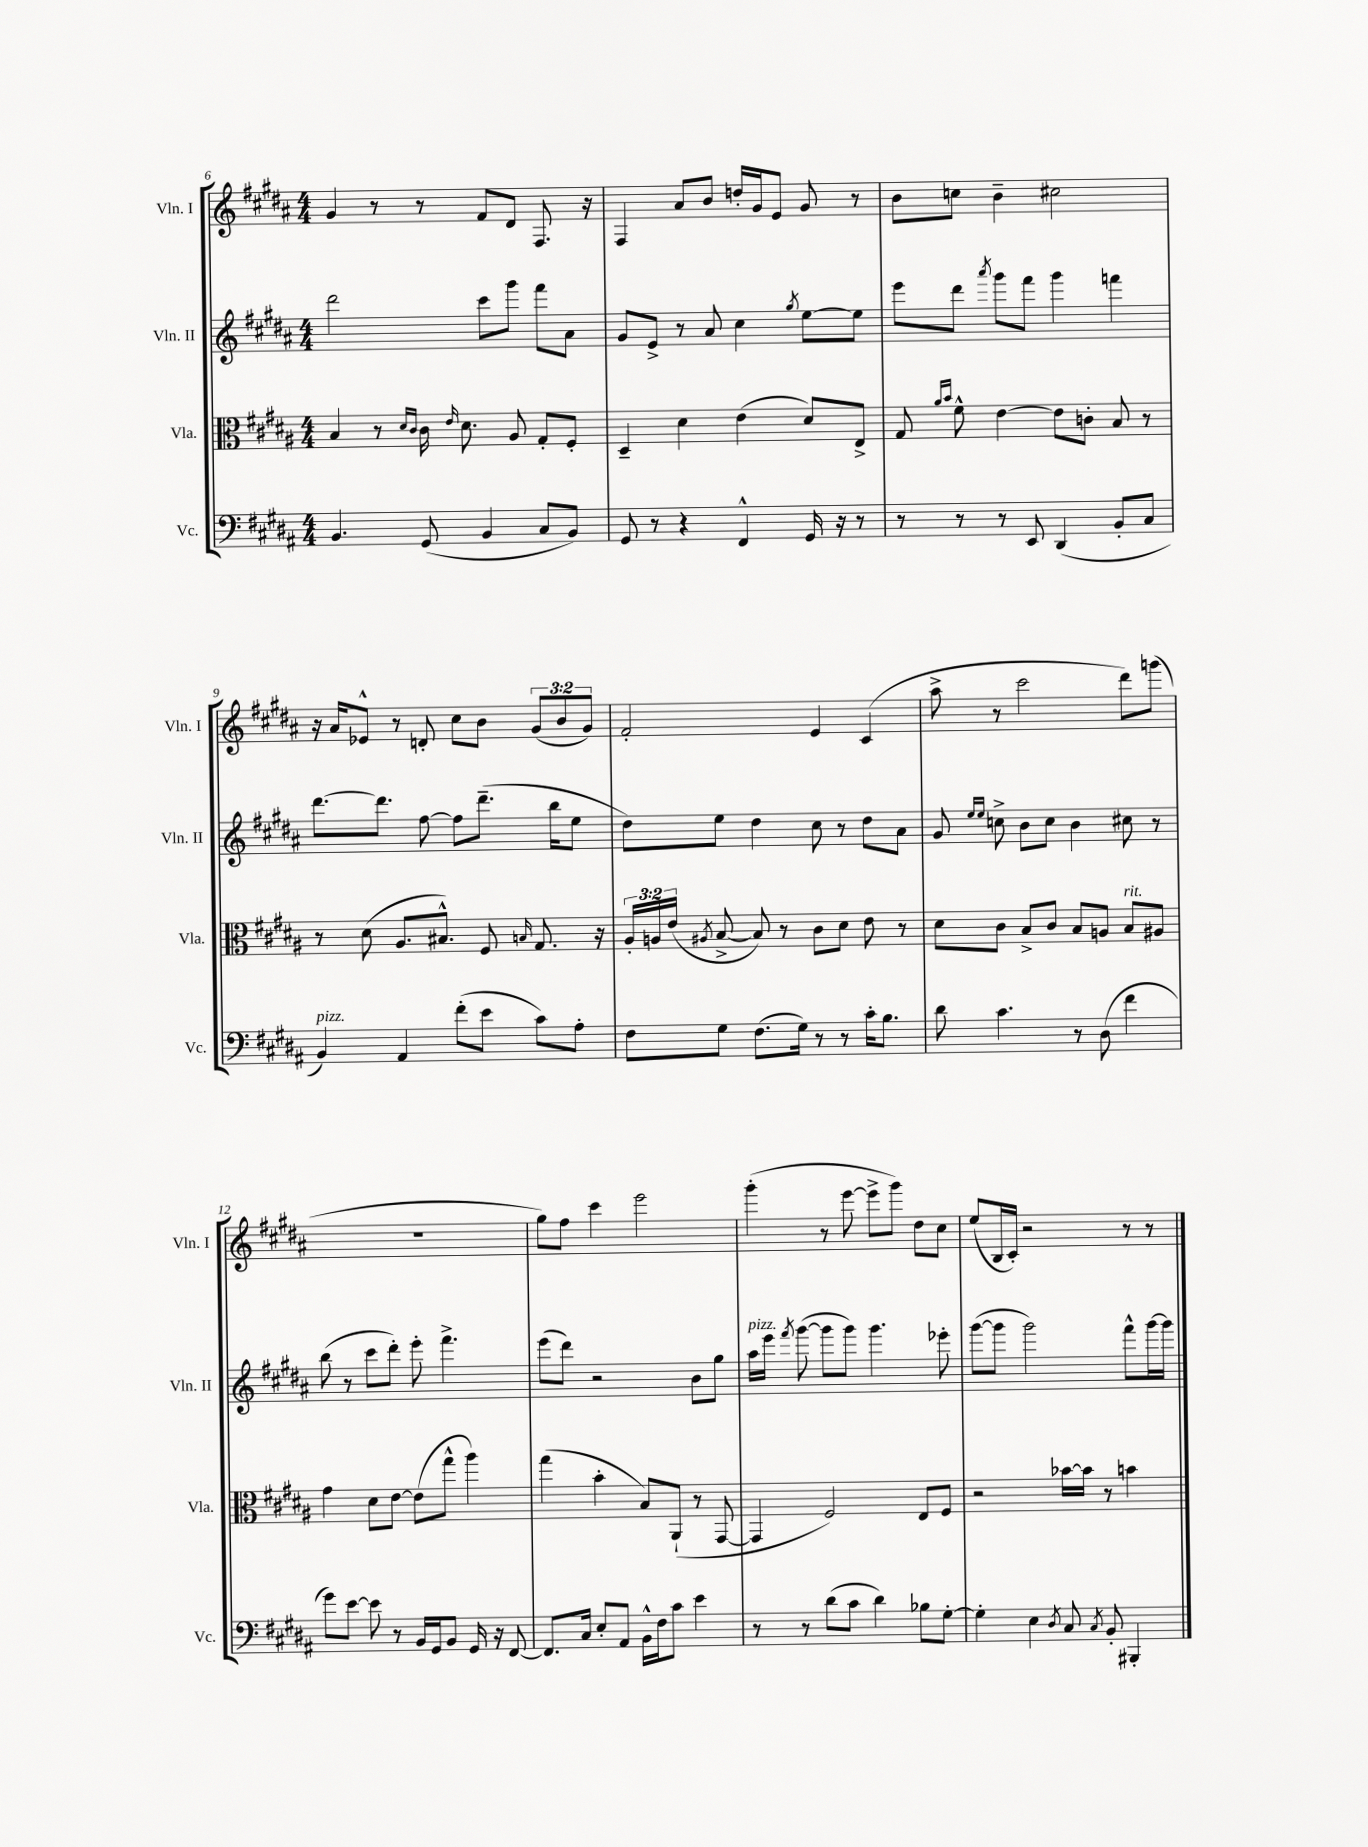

**kern	**kern	**kern	**kern
*staff4	*staff3	*staff2	*staff1
*clefF4	*clefC3	*clefG2	*clefG2
*k[f#c#g#d#a#]	*k[f#c#g#d#a#]	*k[f#c#g#d#a#]	*k[f#c#g#d#a#]
*M4/4	*M4/4	*M4/4	*M4/4
4.BB	4B	2ddd#	4g#
.	8r	.	8r
.	16qqd#	.	.
.	16qqc#	.	.
(8GG#	16c#	.	8r
.	16qqe	.	.
.	8.d#	.	.
4BB	.	8ccc#	8f#
.	8A#	8ggg#	8d#
8C#	8G#'	8fff#	8.F#
8BB)	8F#'	8a#	.
.	.	.	16r
=	=	=	=
8GG#	4D#~	8g#	4F#
8r	.	8e^	.
4r	4d#	8r	8a#
.	.	8a#	8b
4FF#^^	(4e	4cc#	16dd'
.	.	.	16g#
.	.	.	8e
.	.	8qgg#	.
16GG#	8d#)	[8ee	8g#
16r	.	.	.
8r	8E^	8ee]	8r
=	=	=	=
8r	8G#	8eee	8b
.	16qqa#	.	.
.	16qqb	.	.
8r	8f#^^	8ddd#	8cc
.	.	8qaaa#	.
8r	[4e	8ggg#	4b~
8EE	.	8fff#	.
(4DD#	8e]	4ggg#	2cc#
.	8c'	.	.
8BB'	8B	4fff	.
8C#	8r	.	.
=	=	=	=
4BB)	8r	[8.ddd#	16r
.	.	.	16a#
.	(8d#	.	8e-^^
.	.	8.ddd#]	.
4AA#	8.A#	.	8r
.	.	[8ff#	8d'
.	8.B#^^)	.	.
(8f#'	.	8ff#]	8cc#
8e	8F#	(8.ddd#~	8b
.	16qqB	.	.
8c#)	8.G#	.	(12g#
.	.	16bb	.
.	.	.	12b
8A#'	.	8ee	.
.	.	.	12g#)
.	16r	.	.
=	=	=	=
8F#	24A#'	8dd#)	2f#'
.	24A	.	.
.	(24e	.	.
.	8qA#	.	.
8G#	[8B^	8ee	.
(8.F#	8B])	4dd#	.
.	8r	.	.
16G#)	.	.	.
8r	8c#	8cc#	4e
8r	8d#	8r	.
16c#'	8e	8dd#	(4c#
8.B	.	.	.
.	8r	8a#	.
=	=	=	=
8d#	8d#	8g#	8aa#^
.	.	16qqee	.
.	.	16qqee	.
4.c#	8c#	8cc^	8r
.	8B^	8b	2ccc#
.	8c#	8cc	.
8r	8B	4b	.
(8D#	8A	.	.
4f#	8B	8cc#	8ddd#)
.	8A#	8r	(8ggg
=	=	=	=
8g#)	4g#	(8bb	1r
[8e	.	8r	.
8e]	8d#	8ccc#	.
8r	[8e	8ddd#')	.
16BB	(8e]	8eee'	.
16GG#	.	.	.
8BB	8gg#^^	4.fff#^	.
16GG#	4aa#)	.	.
16r	.	.	.
[8FF#	.	.	.
=	=	=	=
8.FF#]	(4gg#	(8eee	8gg#)
.	.	8ddd#)	8ff#
16C#	.	.	.
8E'	4b'	2r	4ccc#
8AA#	.	.	.
16BB^^	8B)	.	2eee
16F#	.	.	.
8c#	(8AA#`	.	.
4e	8r	8b	.
.	[8GG#	8gg#	.
=	=	=	=
8r	4GG#]	16aa#	(4ggg#'
.	.	16eee	.
.	.	8qfff#	.
8r	.	([8ggg#	.
(8d#	2F#)	8ggg#]	8r
8c#	.	8ggg#)	[8eee
4d#)	.	4.ggg#	8eee^]
.	.	.	8ggg#)
8B-	8E	.	8dd#
[8G#'	8F#	8eee-'	8cc#
=	=	=	=
4G#']	2r	([8ggg#	(8ee
.	.	8ggg#]	16B
.	.	.	16c#')
4E	.	2ggg#)	2r
8qD#	.	.	.
8C#	[16b-	.	.
.	16b-]	.	.
8qC#	.	.	.
8BB'	8r	.	.
4BBB#'	4b	8fff#^^	8r
.	.	[16ggg#	8r
.	.	16ggg#]	.
==	==	==	==
*-	*-	*-	*-
